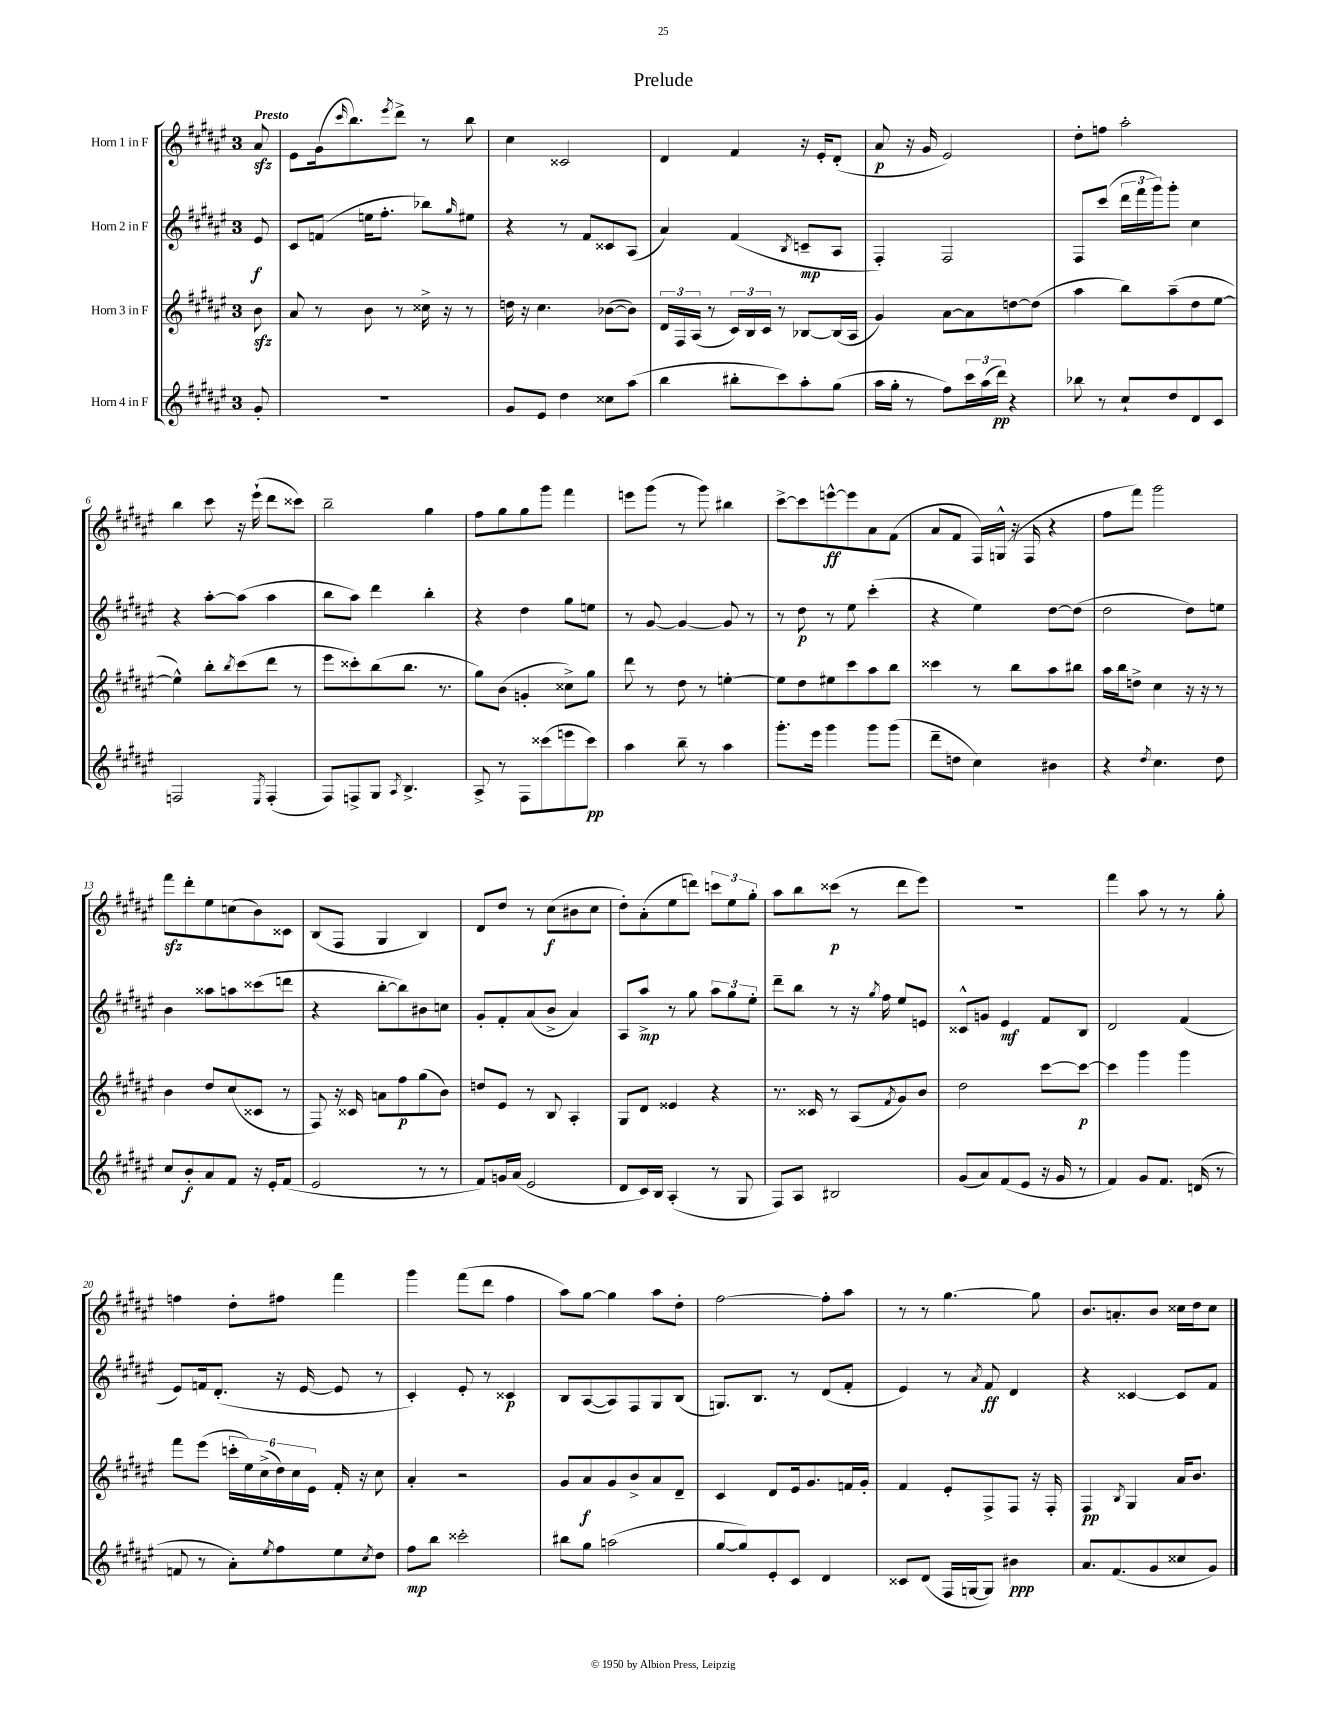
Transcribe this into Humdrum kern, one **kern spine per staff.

**kern	**dynam	**kern	**dynam	**kern	**dynam	**kern	**dynam
*part4	*part4	*part3	*part3	*part2	*part2	*part1	*part1
*staff4	*staff4	*staff3	*staff3	*staff2	*staff2	*staff1	*staff1
*I"Horn 4 in F	*	*I"Horn 3 in F	*	*I"Horn 2 in F	*	*I"Horn 1 in F	*
*clefG2	*	*clefG2	*	*clefG2	*	*clefG2	*
*k[f#c#g#d#a#e#]	*	*k[f#c#g#d#a#e#]	*	*k[f#c#g#d#a#e#]	*	*k[f#c#g#d#a#e#]	*
*M3/4	*	*M3/4	*	*M3/4	*	*M3/4	*
=	=	=	=	=	=	=	=
!	!	!	!	!	!	!LO:TX:a:B:t=Presto	!
8g#'/	.	8bzz\	.	8e#/	f	8a#zz/	.
=1	=1	=1	=1	=1	=1	=1	=1
2.r	.	8a#/	.	8c#/L	.	8e#\L	.
.	.	8r	.	(8fn/J	.	(16g#\k	.
.	.	.	.	.	.	16qqccc#/	.
.	.	.	.	.	.	8.bb\)	.
.	.	8b\	.	16een\KL	.	.	.
.	.	.	.	8.ff#'\J	.	.	.
.	.	.	.	.	.	8qeee#/	.
.	.	8r	.	.	.	8ddd#^\J	.
.	.	16cc##X^\	.	8bb-X\L)	.	8r	.
.	.	16r	.	.	.	.	.
.	.	.	.	16qqgg#/	.	.	.
.	.	8r	.	8ee#X\J	.	8bb\	.
=2	=2	=2	=2	=2	=2	=2	=2
8g#/L	.	16ddn\	.	4r	.	4cc#\	.
.	.	16r	.	.	.	.	.
8e#/J	.	4.cc#\	.	.	.	.	.
4dd#\	.	.	.	8r	.	2c##X/	.
.	.	.	.	8f#/L	.	.	.
8cc##X\L	.	([8b-X\L	.	8c##X/	.	.	.
(8aa#\J	.	8b-\J])	.	(8A#/J	.	.	.
=3	=3	=3	=3	=3	=3	=3	=3
4bb\	.	24d#/LL	.	4a#/)	.	4d#/	.
.	.	24F#/	.	.	.	.	.
.	.	(24A#/JJ	.	.	.	.	.
.	.	8r	.	.	.	.	.
8bb#X'\L	.	24c#/LL)	.	(4f#/	.	4f#/	.
.	.	24B/	.	.	.	.	.
.	.	24c#/JJ	.	.	.	.	.
8ccc#\)	.	8r	.	.	.	.	.
.	.	.	.	8qB/	.	.	.
8aa#'\	.	[8B-X/L	.	8cn~/L	mp	16r	.
.	.	.	.	.	.	16e#'/KL	.
(8gg#\J	.	(16B-/L]	.	8A#/J	.	(8d#'/J	.
.	.	16A#/JJ	.	.	.	.	.
=4	=4	=4	=4	=4	=4	=4	=4
16aa#\LL	.	4g#/)	.	4F#'/)	.	8a#/	p
16gg#'\JJ	.	.	.	.	.	.	.
8r	.	.	.	.	.	16r	.
.	.	.	.	.	.	16g#/	.
8ff#\L)	.	[8a#\L	.	2F#/	.	2e#/)	.
24ccc#\L	.	8a#\]	.	.	.	.	.
(24aa#\	.	.	.	.	.	.	.
24ddd#\JJ)	pp	.	.	.	.	.	.
4r	.	[8ddn\	.	.	.	.	.
.	.	(8dd\J]	.	.	.	.	.
=5	=5	=5	=5	=5	=5	=5	=5
8bb-X\	.	4aa#\	.	8F#/L	.	8dd#'\L	.
8r	.	.	.	(8ccc#/J	.	8ffn\J	.
8cc#`/L	.	8bb\L)	.	24ddd#\LL	.	2aa#'\	.
.	.	.	.	24fff#\	.	.	.
.	.	.	.	24ggg#\J)	.	.	.
8dd#/	.	(8aa#~\	.	8ggg#'\J	.	.	.
8d#/	.	8dd#\	.	4cc#\	.	.	.
8c#/J	.	[8ee#\J	.	.	.	.	.
!!LO:LB:g=z
=6	=6	=6	=6	=6	=6	=6	=6
2Fn/	.	4ee#^^\])	.	4r	.	4bb\	.
.	.	8bb'\L	.	[8aa#'\L	.	8ccc#\	.
.	.	8qbb/	.	.	.	.	.
.	.	(8ccc#\	.	(8aa#\J]	.	16r	.
.	.	.	.	.	.	(16eee#`\	.
8qE#/	.	.	.	.	.	.	.
(4F'/	.	8ddd#\J	.	4aa#\	.	8ddd#\L	.
.	.	8r	.	.	.	8ccc##X\J)	.
=7	=7	=7	=7	=7	=7	=7	=7
8F#/L)	.	8eee#\L	.	8bb\L	.	2bb~\	.
8Fn^/	.	8ccc##X'\)	.	8aa#\J)	.	.	.
8G#/J	.	(8bb\	.	4ddd#\	.	.	.
8qA#/	.	.	.	.	.	.	.
4.B^/	.	8.bb\J	.	.	.	.	.
.	.	.	.	4bb'\	.	4gg#\	.
.	.	8.r	.	.	.	.	.
=8	=8	=8	=8	=8	=8	=8	=8
8A#^/	.	8gg#\L)	.	4r	.	8ff#\L	.
8r	.	(8b\J	.	.	.	8gg#\	.
8F#\L	.	4gn'/	.	4dd#\	.	8gg#\	.
(8ccc##X\	.	.	.	.	.	8ggg#\J	.
8eeen\	.	8cc##X^\L)	.	8gg#\L	.	4fff#\	.
8ccc##\J)	pp	8gg#\J	.	8een\J	.	.	.
=9	=9	=9	=9	=9	=9	=9	=9
4aa#\	.	8ddd#\	.	8r	.	8eeen\L	.
.	.	8r	.	[8g#/	.	(8ggg#\J	.
8bb~\	.	8dd#\	.	4g#/_	.	8r	.
8r	.	8r	.	.	.	8ggg#\)	.
4aa#\	.	[4een'\	.	8g#/]	.	4bb#X\	.
.	.	.	.	8r	.	.	.
=10	=10	=10	=10	=10	=10	=10	=10
8.ggg#'\L	.	8ee\L]	.	8r	.	[8ccc#^\L	.
.	.	8dd#\	.	8dd#\	p	8ccc#\]	.
16eee#\Jk	.	.	.	.	.	.	.
4ggg#\	.	8ee#X\	.	8r	.	[8eeen^^\	ff
.	.	8ccc#\	.	8ee#\	.	8eee\]	.
8ggg#\L	.	8aa#\	.	(4ccc#'\	.	8a#\	.
(8ggg#\J	.	8bb\J	.	.	.	(8f#\J	.
=11	=11	=11	=11	=11	=11	=11	=11
8ddd#~\L	.	4ccc##X\	.	4r	.	8a#/L	.
8ddn\J	.	.	.	.	.	8f#/J	.
4cc#\)	.	8r	.	4ee#\)	.	16F#/LL)	.
.	.	.	.	.	.	(16Gn^^/JJ	.
.	.	8bb\L	.	.	.	16r	.
.	.	.	.	.	.	16F#/	.
4b#X\	.	8aa#\	.	[8dd#\L	.	4r	.
.	.	8bb#X\J	.	(8dd#\J]	.	.	.
=12	=12	=12	=12	=12	=12	=12	=12
4r	.	16aa#\LL	.	2dd#\	.	8ff#\L	.
.	.	16bb\J	.	.	.	.	.
.	.	8ddn^\J	.	.	.	8fff#\J)	.
8qdd#/	.	.	.	.	.	.	.
4.cc#\	.	4cc#\	.	.	.	2ggg#\	.
.	.	16r	.	8dd#\L)	.	.	.
.	.	16r	.	.	.	.	.
8dd#\	.	8r	.	8een\J	.	.	.
!!LO:LB:g=z
=13	=13	=13	=13	=13	=13	=13	=13
8cc#/L	.	4b\	.	4b\	.	8fff#zz\L	.
8b'/	f	.	.	.	.	8ddd#'\	.
8a#/	.	8dd#/L	.	8aa##X\L	.	8ee#\	.
8f#/J	.	(8cc#/	.	8aan\	.	(8ccn\	.
16r	.	8c##X/J	.	(8ccc##X\	.	8b\)	.
16e#'/KL	.	.	.	.	.	.	.
(8f#/J	.	8r	.	8dddn\J	.	8c##X\J	.
=14	=14	=14	=14	=14	=14	=14	=14
2e#/	.	8F#/)	.	4r	.	(8B/L	.
.	.	16r	.	.	.	8F#/J	.
.	.	16c##X/	.	.	.	.	.
.	.	8an\L	.	[8bb'\L	.	4G#/	.
.	.	8ff#\	p	8bb\])	.	.	.
8r	.	(8gg#\	.	8b#X\	.	4B/)	.
8r	.	8b\J)	.	8ccn\J	.	.	.
=15	=15	=15	=15	=15	=15	=15	=15
8f#/L)	.	8ddn/L	.	8g#'/L	.	8d#/L	.
16gn/L	.	8e#/J	.	8f#'/	.	8dd#/J	.
(16a#/JJ	.	.	.	.	.	.	.
2e#/	.	8r	.	(8a#/	.	8r	.
.	.	8B/	.	8b^/J	.	(8cc#\L	f
.	.	4A#'/	.	4a#/)	.	8b#X\	.
.	.	.	.	.	.	8cc#\J	.
=16	=16	=16	=16	=16	=16	=16	=16
8d#/L	.	8G#/L	.	8A#/L	.	8dd#'\L)	.
16c#/L)	.	8d#/J	.	8aa#^/J	mp	(8a#'\	.
16B/JJ	.	.	.	.	.	.	.
(4A#'/	.	4e##X/	.	8r	.	8ee#\	.
.	.	.	.	8gg#\	.	8dddn\J)	.
8r	.	4r	.	12aa#\L	.	12cccn\L	.
.	.	.	.	12gg#\	.	12ee#\	.
8G#/	.	.	.	.	.	.	.
.	.	.	.	12ee#'\J	.	12gg#'\J	.
=17	=17	=17	=17	=17	=17	=17	=17
8F#/L)	.	8.r	.	8ddd#~\L	.	8aa#\L	.
8A#/J	.	.	.	8bb\J	.	8bb\	.
.	.	16c##X/	.	.	.	.	.
2B#X/	.	8r	.	8r	.	(8ccc##X\J	p
.	.	(8A#/L	.	16r	.	8r	.
.	.	.	.	8qgg#/	.	.	.
.	.	.	.	16ff#\	.	.	.
.	.	8qf#/	.	.	.	.	.
.	.	8g#/)	.	8ee#/L	.	8ddd#\L	.
.	.	8b/J	.	8en/J	.	8eee#\J)	.
=18	=18	=18	=18	=18	=18	=18	=18
(8g#/L	.	2dd#\	.	8c##X^^/L	.	2.r	.
8a#/)	.	.	.	8gn/J	.	.	.
(8f#/	.	.	.	4e#/	mf	.	.
8e#/J	.	.	.	.	.	.	.
16r	.	[8ccc#\L	.	8f#/L	.	.	.
16g#/	.	.	.	.	.	.	.
8r	.	8ccc#\J_	p	8B/J	.	.	.
=19	=19	=19	=19	=19	=19	=19	=19
4f#/)	.	4ccc#\]	.	2d#/	.	4fff#\	.
8g#/L	.	4ggg#\	.	.	.	8aa#\	.
8.f#/J	.	.	.	.	.	8r	.
.	.	4ggg#\	.	(4f#/	.	8r	.
(16dn/	.	.	.	.	.	.	.
8r	.	.	.	.	.	8gg#'\	.
!!LO:LB:g=z
=20	=20	=20	=20	=20	=20	=20	=20
8fn/	.	8fff#\L	.	8e#/L)	.	4ffn\	.
8r	.	(8eee#\J	.	16fn/k	.	.	.
.	.	.	.	(8.d#'/J	.	.	.
8a#'\L)	.	24cccn'\LL	.	.	.	8dd#'\L	.
.	.	24ee#\)	.	.	.	.	.
.	.	(24cc#^\	.	.	.	.	.
8qee#/	.	.	.	.	.	.	.
8ff#\	.	24dd#\)	.	16r	.	8ff#X\J	.
.	.	24cc#\	.	.	.	.	.
.	.	.	.	[16e#/	.	.	.
.	.	24e#\JJ	.	.	.	.	.
8ee#\	.	16f#'/	.	8e#/]	.	4fff#\	.
.	.	16r	.	.	.	.	.
8qcc#/	.	.	.	.	.	.	.
8dd#\J	.	8cc#\	.	8r	.	.	.
=21	=21	=21	=21	=21	=21	=21	=21
8ff#\L	mp	4a#'/	.	4c#'/)	.	4ggg#\	.
8bb\J	.	.	.	.	.	.	.
2ccc##X'\	.	2r	.	8e#'/	.	(8fff#\L	.
.	.	.	.	8r	.	8ddd#\J	.
.	.	.	.	4c##X/	p	4ff#\	.
=22	=22	=22	=22	=22	=22	=22	=22
8bb#X\L	.	8g#/L	.	8B/L	.	8aa#\L)	.
8gg#\J	.	8a#/	f	([8A#/	.	[8gg#\J	.
(2aan\	.	8g#/	.	8A#/])	.	4gg#\]	.
.	.	8b^/	.	8F#/	.	.	.
.	.	8a#/	.	8G#/	.	8aa#\L	.
.	.	8d#~/J	.	(8B/J	.	8dd#'\J	.
=23	=23	=23	=23	=23	=23	=23	=23
[8gg#/L	.	4c#/	.	8.Gn/L)	.	[2ff#\	.
8gg#/])	.	.	.	.	.	.	.
.	.	.	.	8.B/J	.	.	.
8e#'/	.	8d#/L	.	.	.	.	.
8c#/J	.	16e#/k	.	8r	.	.	.
.	.	8.g#/	.	.	.	.	.
4d#/	.	.	.	(8d#/L	.	8ff#'\L]	.
.	.	16fn/L	.	8f#'/J	.	8aa#\J	.
.	.	16g#'/JJ	.	.	.	.	.
=24	=24	=24	=24	=24	=24	=24	=24
8c##X/L	.	4f#/	.	4e#/)	.	8r	.
(8d#/J	.	.	.	.	.	8r	.
16F#/LL	.	8e#'/L	.	8r	.	[4.gg#\	.
[16Gn/J	.	.	.	.	.	.	.
.	.	.	.	8qa#/	.	.	.
8G/J])	.	8F#^/	.	8f#/	ff	.	.
4b#X\	ppp	8F#/J	.	4d#/	.	.	.
.	.	16r	.	.	.	8gg#\]	.
.	.	16F#'/	.	.	.	.	.
=25	=25	=25	=25	=25	=25	=25	=25
8.a#/L	.	4F#/	pp	4r	.	8.b/L	.
(8.f#/	.	.	.	.	.	8.an'/	.
.	.	8qB/	.	.	.	.	.
.	.	4G#/	.	[4c##X/	.	.	.
8g#/	.	.	.	.	.	8b/J	.
8cc##X/	.	16a#/KL	.	8c##/L]	.	16cc##X\LL	.
.	.	8.b/J	.	.	.	16dd#\J	.
8g#/J)	.	.	.	8f#/J	.	8cc##\J	.
==	==	==	==	==	==	==	==
*-	*-	*-	*-	*-	*-	*-	*-
